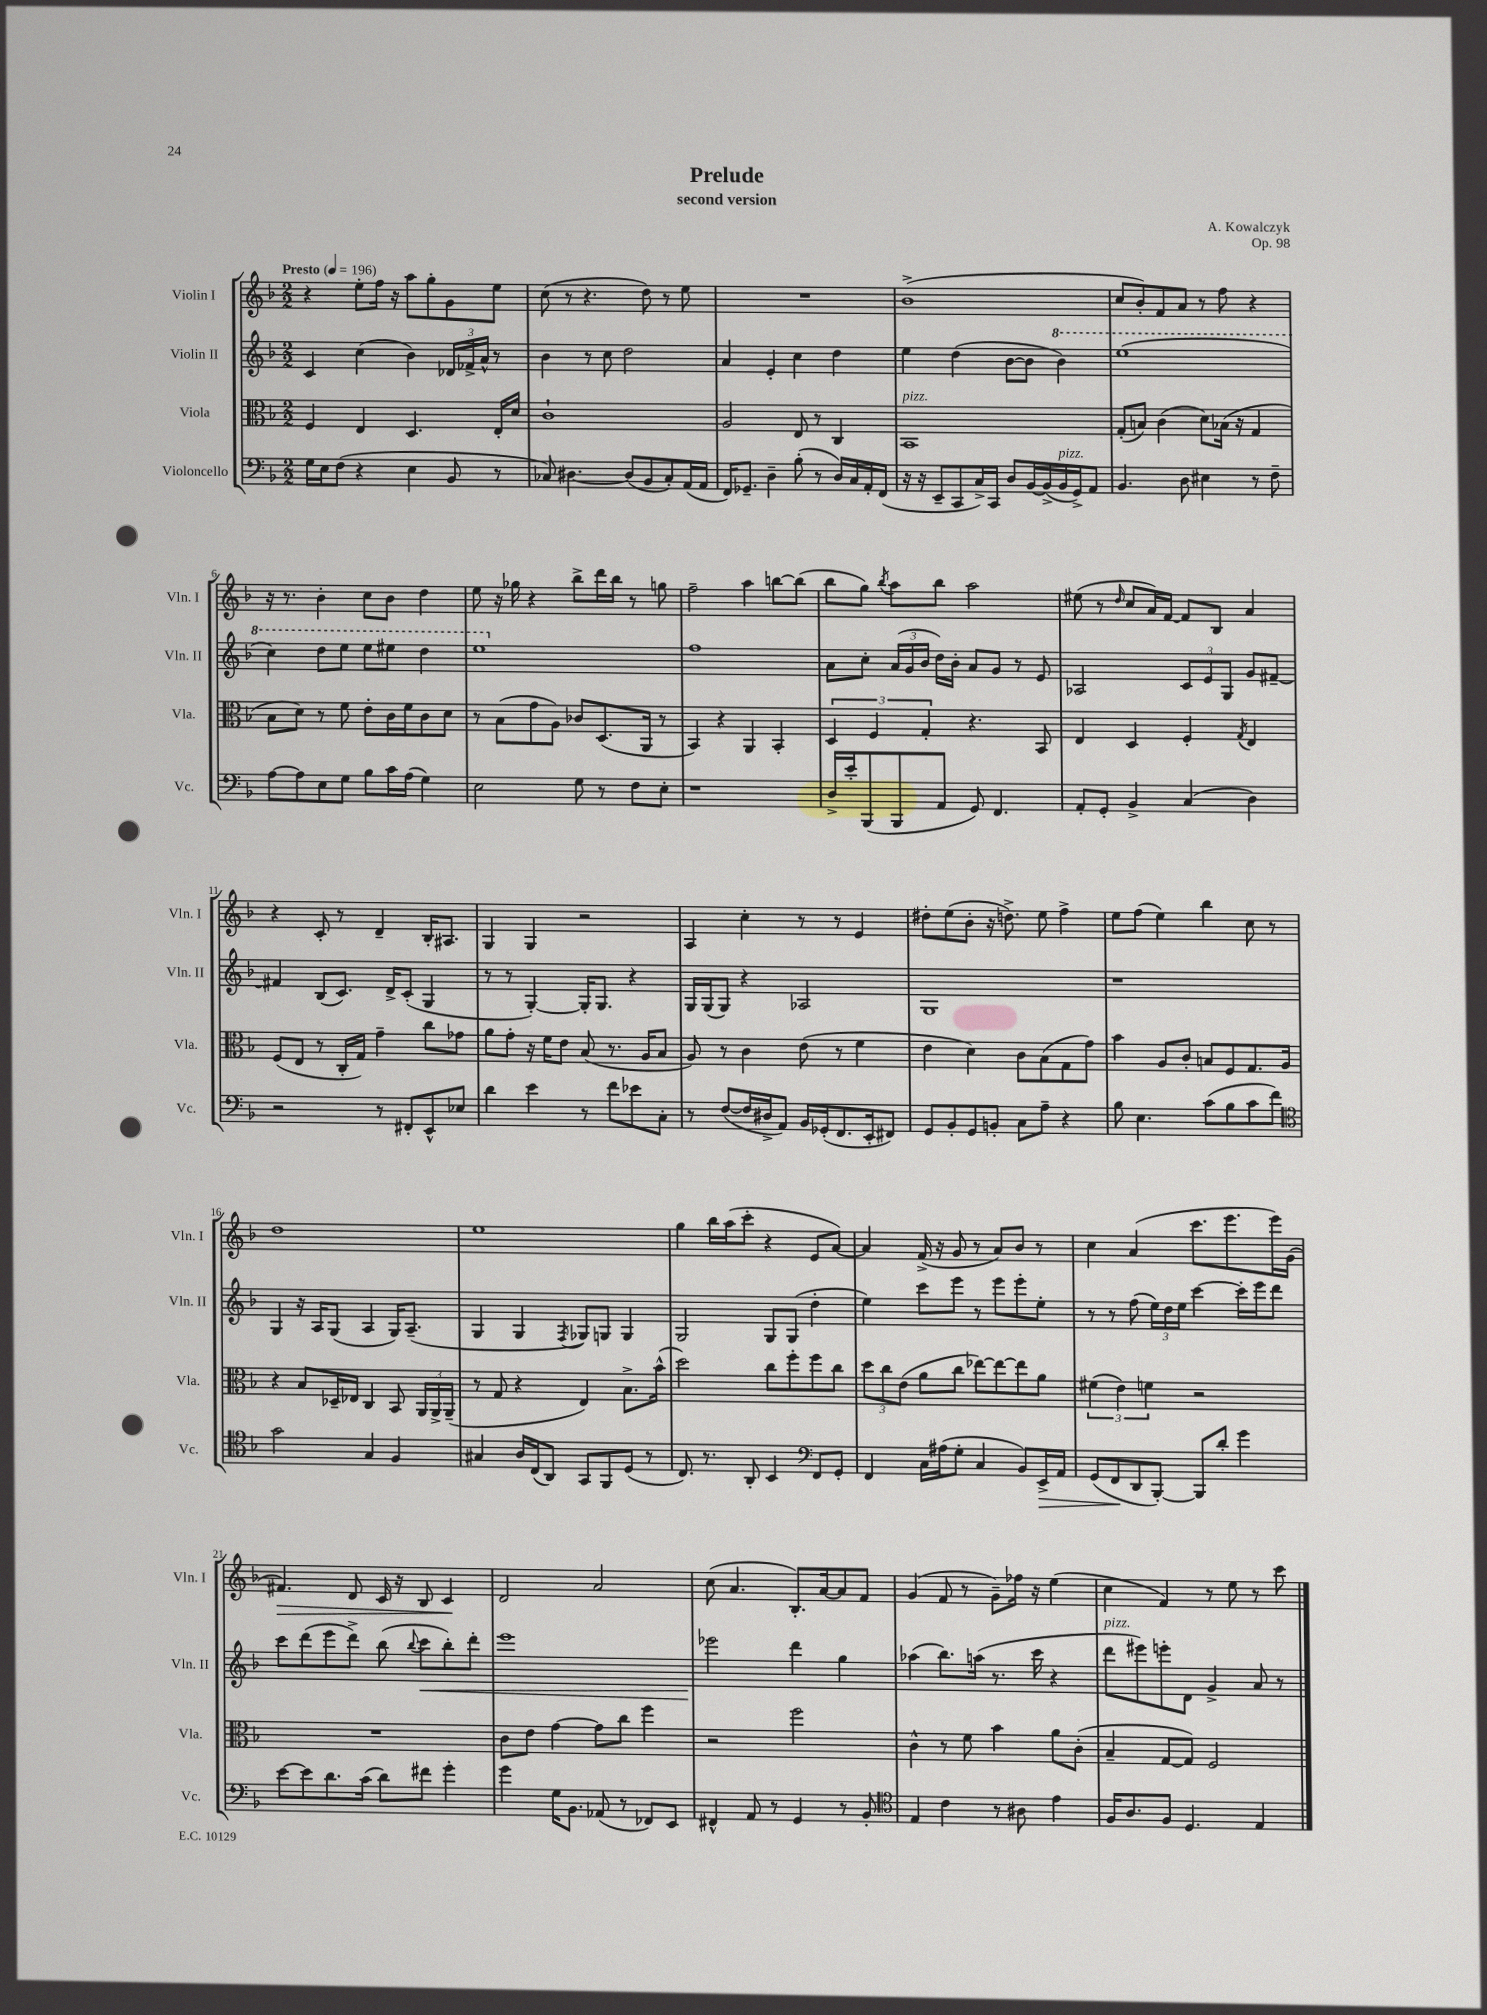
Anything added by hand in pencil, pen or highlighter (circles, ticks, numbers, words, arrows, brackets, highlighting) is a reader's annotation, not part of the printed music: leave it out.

**kern	**kern	**kern	**kern
*staff4	*staff3	*staff2	*staff1
*clefF4	*clefC3	*clefG2	*clefG2
*k[b-]	*k[b-]	*k[b-]	*k[b-]
*M2/2	*M2/2	*M2/2	*M2/2
*MM196	*MM196	*MM196	*MM196
16G	4F	4c	4r
16E	.	.	.
(8F	.	.	.
4r	4E	(4cc	8ee'
.	.	.	16ff
.	.	.	16r
4E	4.D	4b-)	8aa
.	.	.	8gg'
8BB-	.	24d-	8g
.	.	24f-^	.
.	.	24a^^	.
8r	16E'	8r	8ee
.	16d	.	.
=	=	=	=
8C-)	1c`	4b-	(8cc
[4.D#	.	.	8r
.	.	8r	4.r
.	.	8cc	.
(8D#]	.	2dd	.
8BB-	.	.	8dd)
8C-')	.	.	8r
(16AA	.	.	8ee
16AA	.	.	.
=	=	=	=
16FF)	2A	4a	1r
8.GG-~	.	.	.
4D~	.	4e'	.
(8B-'	8E	4cc	.
8r	8r	.	.
16D)	4C	4dd	.
16C	.	.	.
16AA'	.	.	.
(16FF	.	.	.
=	=	=	=
16r	1BB-	4ee	(1b-^
16r	.	.	.
8EE~	.	.	.
8CC	.	(4dd	.
16C^)	.	.	.
16CC	.	.	.
8D	.	[8b-	.
[16BB-	.	8b-]	.
(16BB-^]	.	.	.
16BB-	.	4bb-)	.
16GG^)	.	.	.
8AA	.	.	.
=	=	=	=
4.BB-	(8G'	(1eee	8cc
.	8B)	.	8b-')
.	(4c	.	8f
8D	.	.	8a
4E#	8d)	.	8r
.	(16B-	.	8ff
.	16r	.	.
8r	4G	.	4r
8F~	.	.	.
=	=	=	=
[8A	8B-	4ccc)	16r
.	.	.	8.r
8A]	8d)	.	.
8E	8r	8ddd	4b-'
8G	8f	8eee	.
8B-	8e'	8eee	8cc
16c	16c	8eee#	8b-
(16A	16f	.	.
4G)	8c	4ddd	4dd
.	8d	.	.
=	=	=	=
2E	8r	1eee	8ee
.	(8B-	.	16r
.	.	.	16gg-
.	8g	.	4r
.	8A)	.	.
8G	8c-	.	8bb-^
8r	(8.D	.	16ddd
.	.	.	16bb-
8F	.	.	8r
.	16AA	.	.
8E'	8r	.	8gg
=	=	=	=
1r	4BB-)	1ff	2ff~
.	4r	.	.
.	4AA	.	4aa
.	4BB-'	.	[8bb
.	.	.	(8bb]
=	=	=	=
16D^	6D	8a	8bb-
16e'	.	.	.
(8BBB-	.	8cc'	8gg)
.	6F	.	.
.	.	.	8qbb-
8BBB-	.	(24a	8aa
.	.	24g	.
.	6G'	24b-	.
8AA	.	16dd)	8bb-
.	.	16b-'	.
8GG)	4.r	8a	2aa
4.FF	.	8g	.
.	.	8r	.
.	8BB-	8e	.
=	=	=	=
8AA'	4E	2A-	(8ee#
8GG'	.	.	8r
.	.	.	16qqdd
4BB-^	4D	.	8cc
.	.	.	16a)
.	.	.	[16f
(4C	4F'	12c	8f]
.	.	12e	.
.	.	.	8B-
.	.	12G	.
.	8qG	.	.
4D)	4E	8g	4a
.	.	[8f#~	.
=	=	=	=
2r	(8F	4f#]	4r
.	8E	.	.
.	8r	(8B-	8c'
.	16C'	8.c)	8r
.	16G)	.	.
8r	4g~	.	4d~
.	.	16d^	.
8FF#'	.	(8c'	.
8EE^^	8cc	4G	16B-'
.	.	.	8.A#
8E-	8g-	.	.
=	=	=	=
4d	8a	8r	4G
.	8g'	8r	.
4e	16r	[4G')	4G
.	16f	.	.
.	8e	.	.
8r	(8B-	16G']	2r
.	.	8.G	.
8f	8.r	.	.
8e-	.	4r	.
.	16A	.	.
8C'	8B-	.	.
=	=	=	=
8r	8A)	16G	4A
.	.	(16G	.
([8F	8r	8G)	.
16F]	4c	4r	4cc'
16D#^	.	.	.
8AA)	.	.	.
16BB-	(8e	2A-	8r
(16GG-'	.	.	.
8.FF	8r	.	8r
.	4f	.	4e
16EE'	.	.	.
8FF#)	.	.	.
=	=	=	=
8GG	4e	1G	8dd#'
8BB-'	.	.	(8ee
8GG	4d)	.	8b-'
8BB'	.	.	16r
.	.	.	8.dd^)
8C	8c	.	.
8A~	(8B-	.	8ee
4r	8G	.	4ff^
.	8g)	.	.
=	=	=	=
8B-	4b-	1r	8ee
4.E	.	.	(8ff
.	8A	.	4ee)
.	8c'	.	.
(8c	8B	.	4bb-
8B-	8F	.	.
8c	8.G	.	8cc
8f)	.	.	8r
.	16A	.	.
=	=	=	=
*clefC4	*	*	*
2g	4r	4G	1dd
.	8B-	16r	.
.	.	16A	.
.	16D-~	(8G	.
.	16E-	.	.
4G	4C	4A	.
4F	8BB-	16G)	.
.	.	(8.A~	.
.	24AA	.	.
.	24AA^	.	.
.	(24AA~	.	.
=	=	=	=
4G#	8r	4G	1ee
.	8G	.	.
16A	4r	4G	.
(16C	.	.	.
8AA)	.	.	.
.	.	8qF	.
8GG	4E)	8G-)	.
8FF	.	8G	.
(8D	8.B-^	4G	.
8r	.	.	.
.	(16b-^^	.	.
=	=	=	=
8.C)	2dd)	2G	4gg
8.r	.	.	.
.	.	.	16bb-
.	.	.	(16aa
8AA'	.	.	8ccc'
4BB-	8cc	8G	4r
.	8ff'	(8G	.
*clefF4	*	*	*
8FF	8ff	4dd'	8e
8GG'	8cc	.	[8a)
=	=	=	=
4FF	12dd	4ee)	4a]
.	12cc	.	.
.	(12e	.	.
16C	8a	8ccc	(16f^
(16A#	.	.	16r
8G'	8cc	8eee	8g
4C	[8ee-)	8r	8r
.	8ee-_	8eee	8a)
8BB-)	8ee-]	8eee'	8b-
16EE^	8a	8ee'	8r
16AA	.	.	.
=	=	=	=
(8GG	(6f#	8r	4cc
8FF	.	8r	.
.	6e)	.	.
8DD	.	(8ff	(4a
.	6f	.	.
[8BBB-')	.	24ee)	.
.	.	24dd	.
.	.	24ee	.
8BBB-]	2r	[4ccc	8.ccc
8d'	.	.	.
.	.	.	8.eee
4g	.	16ccc']	.
.	.	16eee	.
.	.	8ddd	16eee)
.	.	.	(16g
=	=	=	=
[8e	1r	8ccc	4.f#)
8e]	.	(8ddd	.
8.d	.	8eee	.
.	.	8ddd^)	8d
(16c	.	.	.
8d)	.	(8bb-	16c
.	.	.	16r
.	.	8qqbb-	.
8f#	.	8ccc	8B-
4g'	.	8bb-')	4c
.	.	8ddd'	.
=	=	=	=
4g	8c	1eee	2d
.	8e	.	.
16G	[4g	.	.
8.BB-	.	.	.
(8AA-	8g]	.	2a
8r	8cc	.	.
8FF-)	4ff	.	.
8EE	.	.	.
=	=	=	=
4FF#^^	2r	2eee-	(8cc
.	.	.	4.a
8AA	.	.	.
8r	.	.	.
4GG	2ff	4ddd	8.B-')
.	.	.	[16a
8r	.	4gg	8a]
8BB-'	.	.	8f
=	=	=	=
*clefC4	*	*	*
4E	4c^^	(4aa-	(4g
4c	8r	8.bb-)	8f
.	8f	.	8r
.	.	(16aa	.
8r	4b-	8.r	8g~)
8A#	.	.	16ff-
.	.	16ccc	16r
4e	8a	4r	(4ee
.	(8c'	.	.
=	=	=	=
16F	4B-~	8ddd	4cc
8.A	.	.	.
.	.	8eee#)	.
8F	[8G	8eee'	4f)
4.D	8G])	8d	.
.	2F	4g^	8r
.	.	.	8ee
4E	.	8a	8r
.	.	8r	8ccc
==	==	==	==
*-	*-	*-	*-
